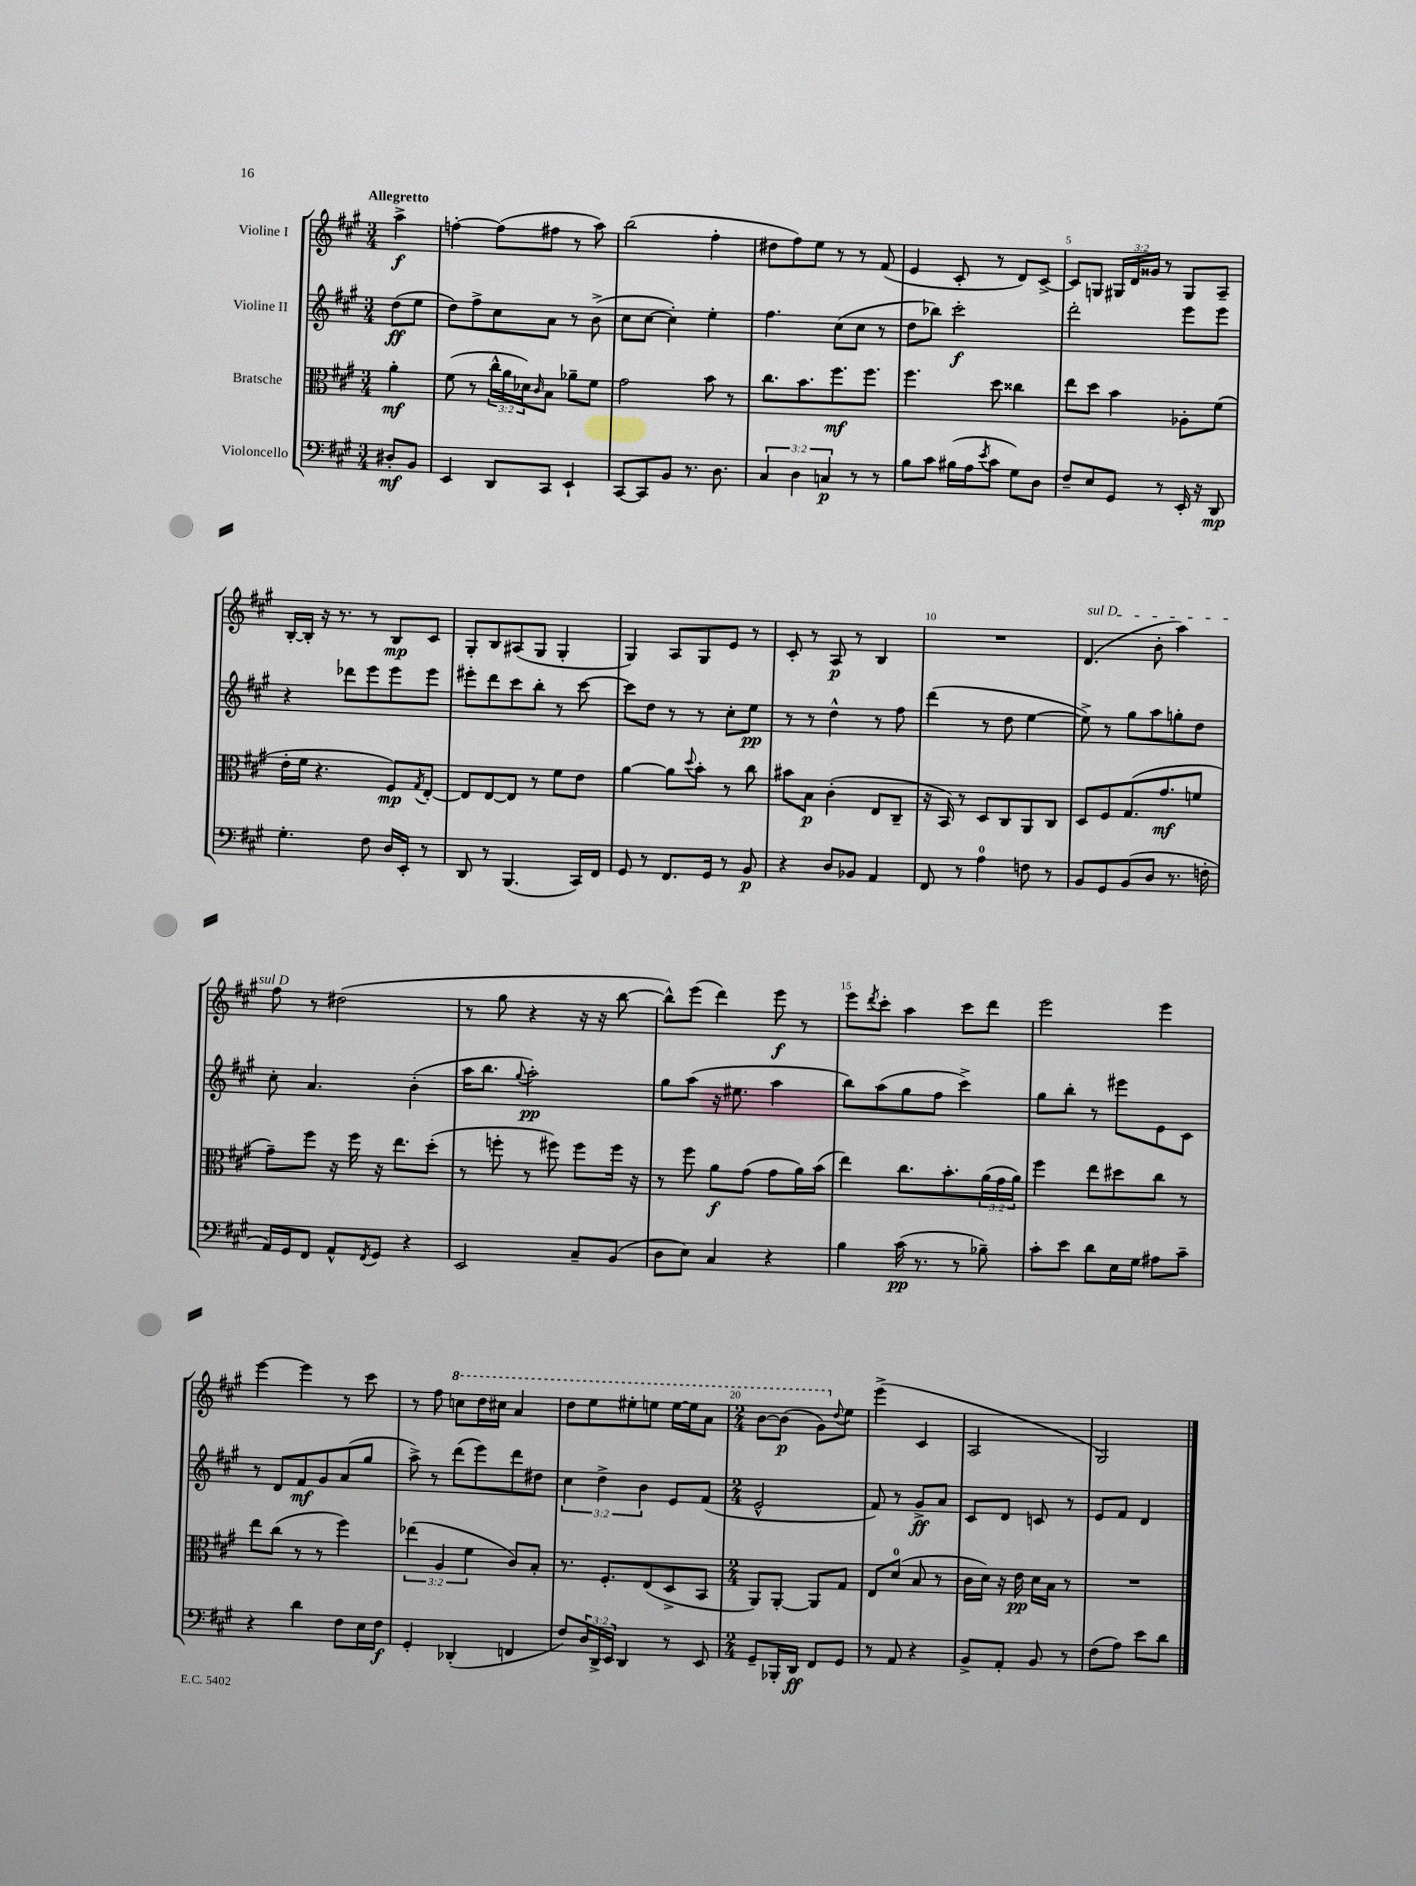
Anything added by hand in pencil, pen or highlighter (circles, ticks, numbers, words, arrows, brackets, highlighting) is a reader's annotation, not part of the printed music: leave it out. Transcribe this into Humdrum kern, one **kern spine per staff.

**kern	**dynam	**kern	**dynam	**kern	**dynam	**kern	**dynam
*part4	*part4	*part3	*part3	*part2	*part2	*part1	*part1
*staff4	*staff4	*staff3	*staff3	*staff2	*staff2	*staff1	*staff1
*I"Violoncello	*	*I"Bratsche	*	*I"Violine II	*	*I"Violine I	*
*clefF4	*	*clefC3	*	*clefG2	*	*clefG2	*
*k[f#c#g#]	*	*k[f#c#g#]	*	*k[f#c#g#]	*	*k[f#c#g#]	*
*M3/4	*	*M3/4	*	*M3/4	*	*M3/4	*
=	=	=	=	=	=	=	=
!	!	!	!	!	!	!LO:TX:a:B:t=Allegretto	!
8D#X'/L	mf	4a'\	mf	(8dd\L	ff	4aa^\	f
8BB/J	.	.	.	8ee\J	.	.	.
=1	=1	=1	=1	=1	=1	=1	=1
4EE/	.	(8f#\	.	8dd\L)	.	[4ffn'\	.
.	.	8r	.	8ff#^\	.	.	.
8DD/L	.	24cc#^^\LL	.	8cc#\	.	(8ff\L]	.
.	.	24a\	.	.	.	.	.
.	.	24d-X\J)	.	.	.	.	.
.	.	16qqc#/	.	.	.	.	.
8CC#/J	.	8B\J	.	8a\J	.	8ff#X\J	.
4EE`/	.	8a-X~\L	.	8r	.	8r	.
.	.	8f#\J	.	(8b^\	.	8aa\)	.
=2	=2	=2	=2	=2	=2	=2	=2
[8CC#/L	.	2g#\	.	8cc#\L	.	(2bb\	.
8CC#/]	.	.	.	[8cc#\J	.	.	.
8BB/J	.	.	.	4cc#'\])	.	.	.
8.r	.	.	.	.	.	.	.
.	.	8b\	.	4ee'\	.	4ff#'\	.
8.D\	.	.	.	.	.	.	.
.	.	8r	.	.	.	.	.
=3	=3	=3	=3	=3	=3	=3	=3
6C#/	.	8.cc#\L	.	4.ff#\	.	8dd#X\L	.
.	.	.	.	.	.	8ff#\)	.
6D\	.	.	.	.	.	.	.
.	.	8.b\	.	.	.	.	.
.	.	.	.	.	.	8ee\J	.
6Cn/	p	.	.	.	.	.	.
.	.	8.ff#\	mf	(8cc#\L	.	8r	.
8r	.	.	.	8cc#\J	.	8r	.
.	.	8.ff#\J	.	.	.	.	.
8r	.	.	.	8r	.	(8f#/	.
=4	=4	=4	=4	=4	=4	=4	=4
8B\L	.	4.ff#\	.	8dd\L	.	4e/	.
8c#\J	.	.	.	8bb-X\J)	.	.	.
(16B#X\LL	.	.	.	2ccc#'\	f	8c#'/	.
16A\J	.	.	.	.	.	.	.
8qe/	.	.	.	.	.	.	.
8c#\J	.	8dd\	.	.	.	8r	.
8G#\L)	.	4cc##X\	.	.	.	8d/L)	.
8D\J	.	.	.	.	.	[8c#^/J	.
=5	=5	=5	=5	=5	=5	=5	=5
8F#~/L	.	8ee\L	.	2ddd'\	.	8c#/L]	.
8E/	.	8dd\J	.	.	.	8Gn/J	.
8GG#/J	.	4b\	.	.	.	24G#X/LL	.
.	.	.	.	.	.	24d/	.
.	.	.	.	.	.	24g##X/JJ	.
8r	.	.	.	.	.	8r	.
16EE'/	.	8A-X'\L	.	8eee\L	.	8G#/L	.
16r	.	.	.	.	.	.	.
8DD/	mp	(8f#\J	.	8eee\J	.	8A~/J	.
!!LO:LB:g=z
=6	=6	=6	=6	=6	=6	=6	=6
4.G#'\	.	16e'\LL	.	4r	.	[16B'/LL	.
.	.	16f#\JJ	.	.	.	16B'/JJ]	.
.	.	4.r	.	.	.	16r	.
.	.	.	.	.	.	8.r	.
.	.	.	.	8ddd-X\L	.	.	.
8F#\	.	.	.	8eee\	.	8r	.
16D/LL	.	8F#/L)	mp	8eee\	.	8B/L	mp
16EE'/JJ	.	.	.	.	.	.	.
.	.	8qG#/	.	.	.	.	.
8r	.	[8E'/J	.	8eee\J	.	8c#/J	.
=7	=7	=7	=7	=7	=7	=7	=7
8DD/	.	8E/L]	.	8eee#X'\L	.	8G#'/L	.
8r	.	[8E/	.	8ddd\	.	8B/	.
(4.BBB/	.	8E/J]	.	8ccc#\	.	(8A#X/	.
.	.	8r	.	8bb'\J	.	8G#/J	.
.	.	8f#\L	.	8r	.	4G#'/	.
16CC#/LL)	.	8e\J	.	[8ccc#\	.	.	.
16FF#/JJ	.	.	.	.	.	.	.
=8	=8	=8	=8	=8	=8	=8	=8
8GG#/	.	[4a\	.	8ccc#\L]	.	4G#/)	.
8r	.	.	.	8dd\J	.	.	.
8.FF#/L	.	8a\L]	.	8r	.	8A/L	.
.	.	8qqdd/	.	.	.	.	.
.	.	8b'\J	.	8r	.	8G#/	.
16GG#/Jk	.	.	.	.	.	.	.
8r	.	8r	.	8cc#'\L	.	8e/J	.
8BB/	p	8cc#\	.	8ee\J	pp	8r	.
=9	=9	=9	=9	=9	=9	=9	=9
4r	.	8b#X\L	.	8r	.	8c#'/	.
.	.	8B\J	p	8r	.	8r	.
8D/L	.	(4c#'\	.	4dd^^\	.	8A/	p
8BB-X/J	.	.	.	.	.	8r	.
4AA/	.	8E/L	.	8r	.	4B/	.
.	.	8C#~/J	.	8ff#\	.	.	.
=10	=10	=10	=10	=10	=10	=10	=10
8FF#/	.	16r	.	(4ddd\	.	2.r	.
.	.	16BB/)	.	.	.	.	.
8r	.	8r	.	.	.	.	.
4A\	.	8D/L	.	8r	.	.	.
.	.	8C#/	.	8dd\	.	.	.
8Fn\	.	8AA/	.	[4ee\	.	.	.
8r	.	8C#/J	.	.	.	.	.
=11	=11	=11	=11	=11	=11	=11	=11
!	!	!	!	!	!	!LO:TX:a:i:t=sul D	!
8BB/L	.	8D/L	.	8ee^\])	.	(4.d/	.
8GG#/	.	8F#/	.	8r	.	.	.
(8BB/	.	(8.G#/	.	8gg#\L	.	.	.
8D/J	.	.	.	8aa\	.	8b'\	.
.	.	8.g#/	mf	.	.	.	.
8.r	.	.	.	8ggn'\	.	4aa\)	.
.	.	8fn/J	.	8dd\J	.	.	.
16Fn'\	.	.	.	.	.	.	.
!!LO:LB:g=z
=12	=12	=12	=12	=12	=12	=12	=12
16AA/LL)	.	8g#~\L)	.	8cc#'\	.	8ff#\	.
16GG#/J	.	.	.	.	.	.	.
8FF#/J	.	8ff#\J	.	4.a/	.	8r	.
8AA^^/L	.	16r	.	.	.	(2dd#X\	.
.	.	16ff#\	.	.	.	.	.
8qFF#/	.	.	.	.	.	.	.
8GG#/J	.	16r	.	.	.	.	.
.	.	8.ee\L	.	.	.	.	.
4r	.	.	.	(4b'\	.	.	.
.	.	(8dd'\J	.	.	.	.	.
=13	=13	=13	=13	=13	=13	=13	=13
2EE/	.	8r	.	16aa\KL	.	8r	.
.	.	.	.	8.bb\J	.	.	.
.	.	8ffn'\	.	.	.	8gg#\	.
.	.	.	.	8qqgg#/	.	.	.
.	.	8r	.	2aa'\)	pp	4r	.
.	.	8ff#X\)	.	.	.	.	.
8C#~/L	.	8ff#\L	.	.	.	16r	.
.	.	.	.	.	.	16r	.
(8BB/J	.	16ff#\Jk	.	.	.	[8bb\	.
.	.	16r	.	.	.	.	.
=14	=14	=14	=14	=14	=14	=14	=14
8D\L	.	8r	.	8gg#\L	.	8bb^^\L])	.
8E\J)	.	8ff#\	.	(8aa\J	.	(8eee\J	.
4C#/	.	8a\L	f	16r	.	4ddd\)	.
.	.	.	.	8.ee#X\	.	.	.
.	.	(8g#\J	.	.	.	.	.
4r	.	8g#\L	.	4aa\	.	8eee\	f
.	.	16a\L)	.	.	.	8r	.
.	.	(16b\JJ	.	.	.	.	.
=15	=15	=15	=15	=15	=15	=15	=15
4B\	.	4ee\)	.	8bb\L)	.	8eee\L	.
.	.	.	.	.	.	8qddd/	.
.	.	.	.	(8aa\	.	8ccc#'\J	.
(16c#\	pp	8.cc#\L	.	8gg#\	.	4aa\	.
8.r	.	.	.	.	.	.	.
.	.	.	.	8ff#\J	.	.	.
.	.	8.b'\	.	.	.	.	.
8r	.	.	.	4ccc#^\)	.	8ccc#\L	.
8B-X~\)	.	(24a\L	.	.	.	8ddd\J	.
.	.	24g#\	.	.	.	.	.
.	.	24a\JJ)	.	.	.	.	.
=16	=16	=16	=16	=16	=16	=16	=16
8c#'\L	.	4ff#\	.	8gg#\L	.	2eee\	.
8e\J	.	.	.	8bb'\J	.	.	.
8d\L	.	8ee\L	.	8r	.	.	.
16E\L	.	8dd#X\	.	8eee#X\L	.	.	.
16G#\JJ	.	.	.	.	.	.	.
8A#X\L	.	8cc#\J	.	8e\	.	4eee\	.
8c#~\J	.	8r	.	8c#\J	.	.	.
!!LO:LB:g=z
=17	=17	=17	=17	=17	=17	=17	=17
4r	.	8ee\L	.	8r	.	[4eee\	.
.	.	(8cc#\J	.	8d/L	.	.	.
4d\	.	8r	.	8f#/	mf	4eee\]	.
.	.	8r	.	8g#/	.	.	.
8F#\L	.	4ff#\)	.	(8a/	.	8r	.
16E\L	.	.	.	8gg#/J	.	8ccc#\	.
16F#\JJ	f	.	.	.	.	.	.
=18	=18	=18	=18	=18	=18	=18	=18
4GG#'/	.	(6ee-X\	.	8aa^\)	.	8r	.
.	.	.	.	8r	.	8ff#\	.
.	.	6A/	.	.	.	.	.
*	*	*	*	*	*	*8va	*
(4DD-X'/	.	.	.	(8ddd\L	.	8cccn\L	.
.	.	6f#\	.	.	.	.	.
.	.	.	.	8eee\)	.	16ddd\L	.
.	.	.	.	.	.	16ccc#X\JJ	.
4FFn/	.	8c#/L)	.	8ddd\	.	4aa/	.
.	.	8B'/J	.	8dd#X\J	.	.	.
=19	=19	=19	=19	=19	=19	=19	=19
8F#/L)	.	8.r	.	6cc#\	.	8ddd\L	.
24D/L	.	.	.	.	.	8eee\	.
24DD^/	.	.	.	6dd^\	.	.	.
.	.	8.F#'/L	.	.	.	.	.
24EE/JJ	.	.	.	.	.	.	.
4DD/	.	.	.	.	.	8eee#X'\	.
.	.	.	.	6b\	.	.	.
.	.	(8E/	.	.	.	8eeen\J	.
8r	.	8D^/	.	8e/L	.	[16eee\LL	.
.	.	.	.	.	.	16eee\J]	.
8EE/	.	8BB/J	.	(8f#/J	.	8aa\J	.
=20	=20	=20	=20	=20	=20	=20	=20
*M2/4	*	*M2/4	*	*M2/4	*	*M2/4	*
8GG#~/L	.	8AA/L)	.	2e^^/	.	[8bb\L	.
16BBB-X'/L	.	[8AA'/J	.	.	.	(8bb\J]	p
16DD/JJ	ff	.	.	.	.	.	.
8FF#/L	.	8AA/L]	.	.	.	8gg#\L)	.
*	*	*	*	*	*	*X8va	*
.	.	.	.	.	.	8qqdd/	.
8GG#/J	.	8G#/J	.	.	.	8ee\J	.
=21	=21	=21	=21	=21	=21	=21	=21
8r	.	8E/L	.	8f#/)	.	(4eee^\	.
8AA/	.	(8d/J	.	8r	.	.	.
4r	.	8B/	.	8g#^/L	ff	4c#/	.
.	.	8r	.	8a/J	.	.	.
=22	=22	=22	=22	=22	=22	=22	=22
8BB^/L	.	16c#\LL	.	8c#/L	.	2A/	.
.	.	16d\JJ)	.	.	.	.	.
8AA'/J	.	16r	.	8d/J	.	.	.
.	.	16e\	pp	.	.	.	.
8BB/	.	16d\LL	.	8cn/	.	.	.
.	.	16B\JJ	.	.	.	.	.
8r	.	8r	.	8r	.	.	.
=23	=23	=23	=23	=23	=23	=23	=23
(8F#\L	.	2r	.	8e/L	.	2G#/)	.
8A\J)	.	.	.	8f#/J	.	.	.
8e\L	.	.	.	4d/	.	.	.
8d\J	.	.	.	.	.	.	.
==	==	==	==	==	==	==	==
*-	*-	*-	*-	*-	*-	*-	*-
